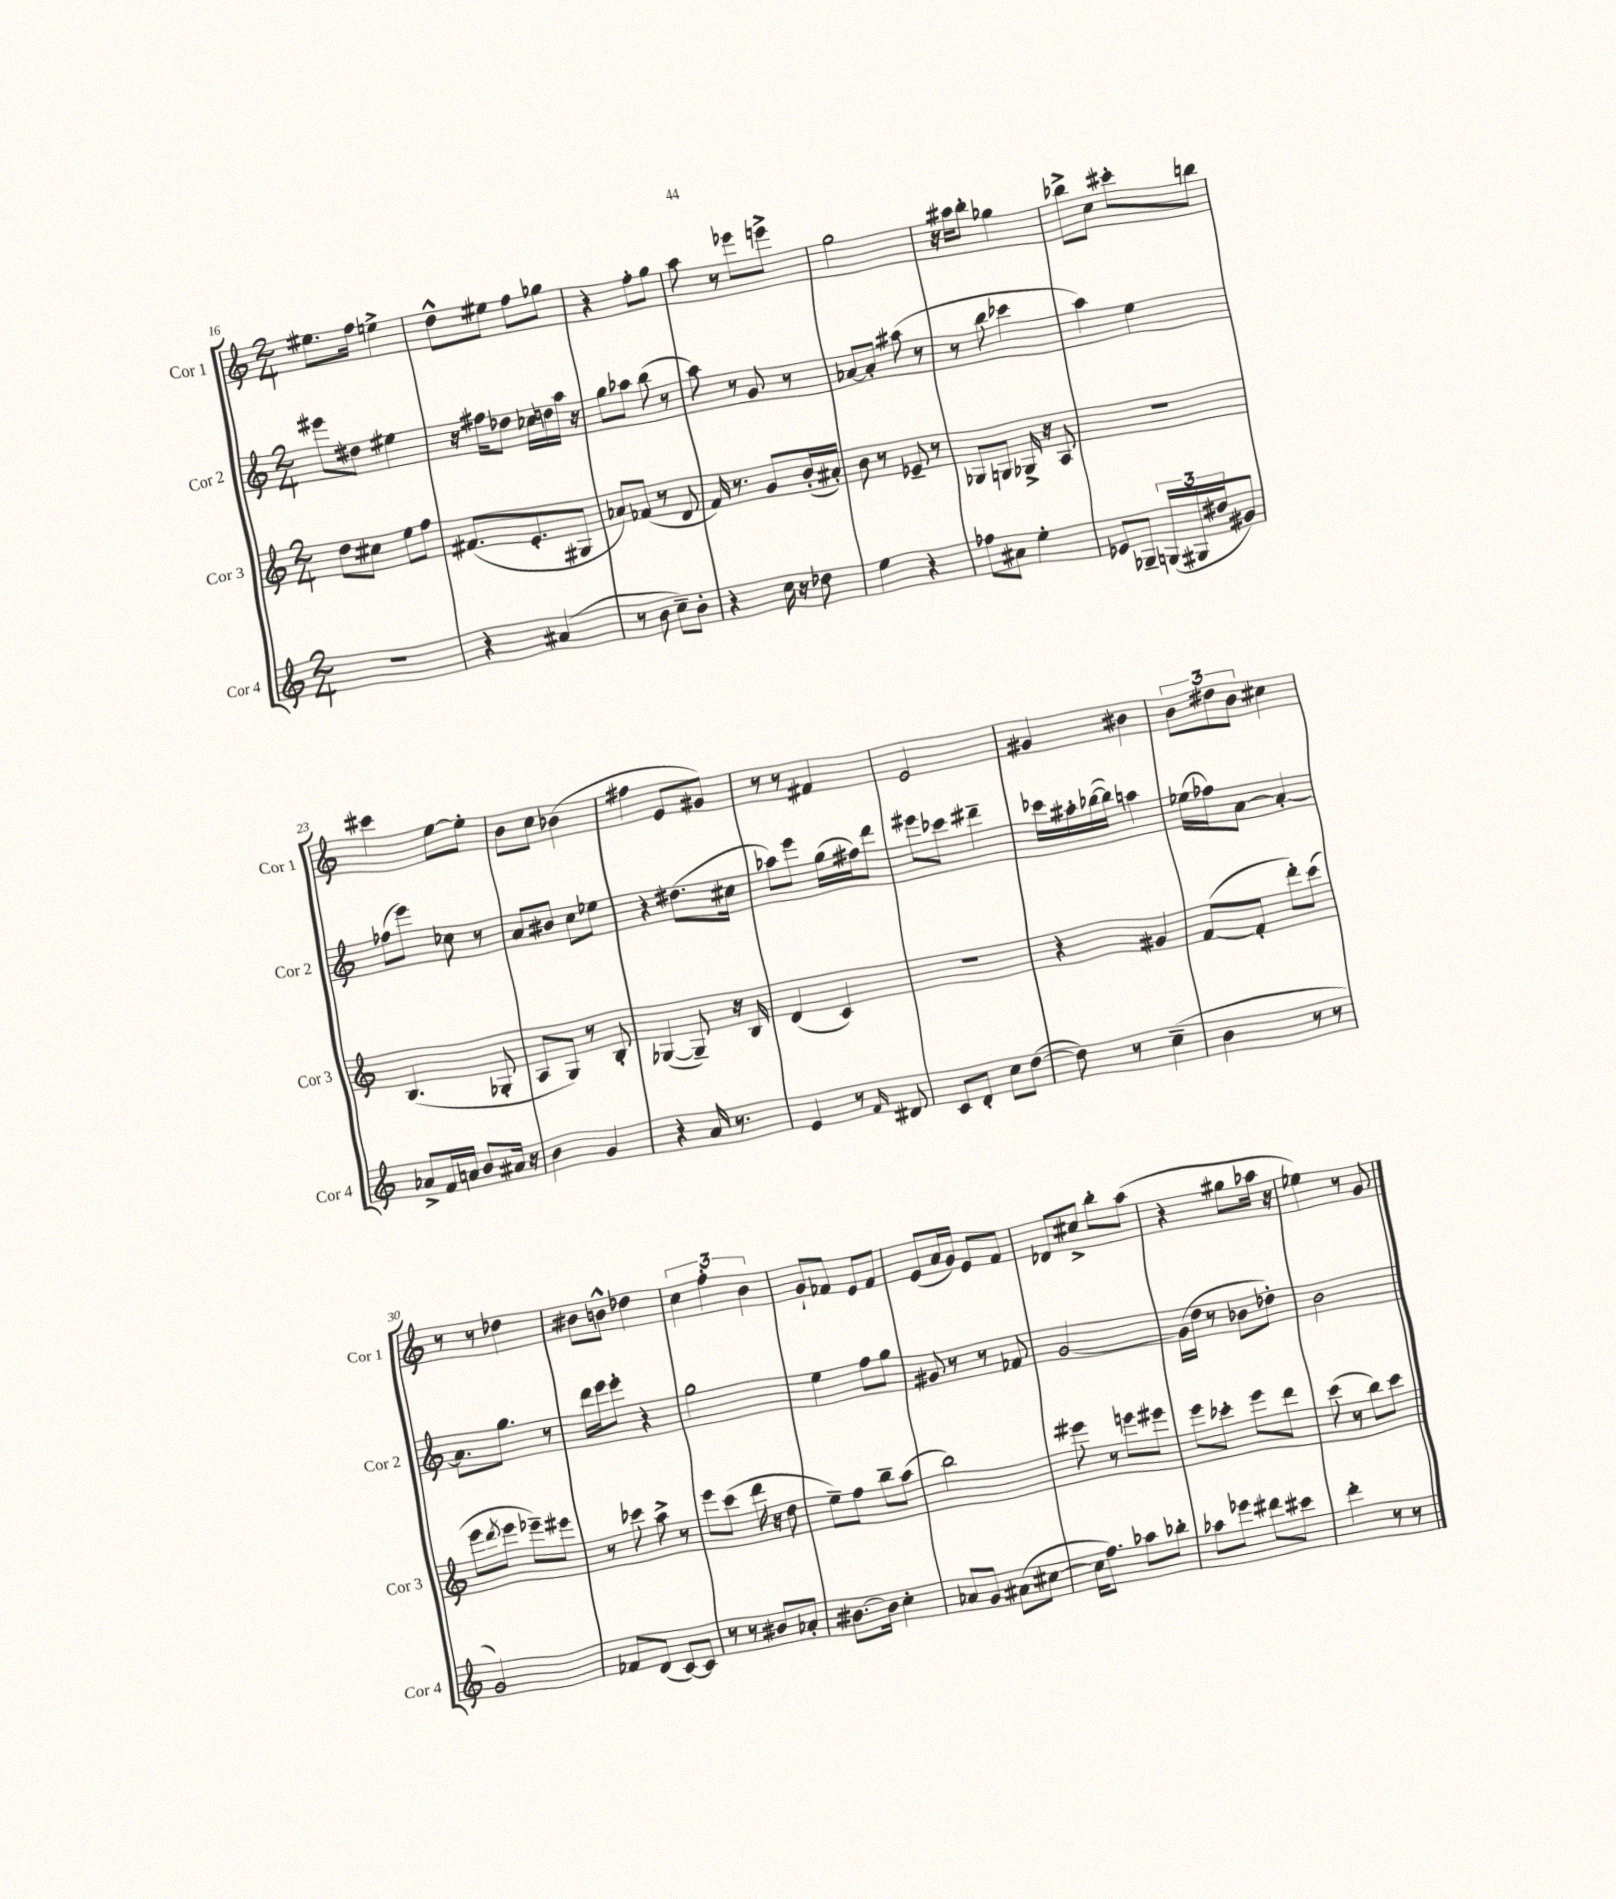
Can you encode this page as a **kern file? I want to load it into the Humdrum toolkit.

**kern	**kern	**kern	**kern
*staff4	*staff3	*staff2	*staff1
*clefG2	*clefG2	*clefG2	*clefG2
*k[]	*k[]	*k[]	*k[]
*M2/4	*M2/4	*M2/4	*M2/4
2r	8dd	8eee#	8.ee#
.	8cc#	8dd#	.
.	.	.	16ff
.	8ee	4ee#	4ee^
.	8ff	.	.
=	=	=	=
4r	(8.f#	16r	8dd^^
.	.	16ff#	.
.	.	8dd-	8ee#
.	8.e'	.	.
(4a#	.	16cc-	8ff
.	.	16dd	.
.	8G#	16aa	8gg-
.	.	16r	.
=	=	=	=
8r	8a-)	8gg	4r
8b	(8f-	8aa-	.
8cc~)	8r	(8bb	8ff'
8b'	8d	8r	8gg
=	=	=	=
4r	16f)	8aa)	8aa
.	8.r	.	.
.	.	8r	8r
16cc	8g	8g	8eee-
16r	.	.	.
8dd-	(16b'	8r	8eee^
.	16a#')	.	.
=	=	=	=
4ee	8b	[8a-	2gg
.	8r	8a-']	.
4r	8e-~	(8aa#	.
.	8r	8r	.
=	=	=	=
8ff-	8G-	8r	16r
.	.	.	16aa#
8a#	8G	8bb	8bb'
4ee'	16G-^	4ccc-	4gg-
.	16r	.	.
.	8A	.	.
=	=	=	=
8e-	2r	4aa)	8bb-^
8G-~	.	.	8cc
(24G	.	4ee	8ccc#'
24G#	.	.	.
24dd#	.	.	.
8g#)	.	.	8bb
=	=	=	=
8a-^	(4.B	(8ff-	4ccc#
16f	.	8eee)	.
16a	.	.	.
8b	.	8cc-	[8ee
16a#	8G-'	8r	8ee']
16r	.	.	.
=	=	=	=
4b	8A	8a	8b
.	8G)	8b#	8cc
4g	8r	8cc	(4b-
.	8B'	8ee-	.
=	=	=	=
4r	([4G-	4r	4ff#
16a	8G-~])	(8.dd#	8e
8.r	.	.	.
.	16r	.	8g#)
.	16B	16cc#	.
=	=	=	=
4e	(4d	8aa-)	8r
.	.	8eee	8r
8r	4c)	(16gg	4f#
.	.	16ff#)	.
16qqf	.	.	.
8d#	.	8ddd	.
=	=	=	=
8c	2r	8eee#	2e
8d'	.	8ccc-	.
8cc	.	4ddd#~	.
([8dd	.	.	.
=	=	=	=
8dd])	4r	16ccc-	4g#
.	.	16aa#'	.
8r	.	([16bb-	.
.	.	16bb-])	.
(4cc~	4g#	4aa	4b#
=	=	=	=
4b	([8f	(16ee-	12b
.	.	16ff-)	.
.	.	.	12dd#
.	8f']	[8a	.
.	.	.	12b
8r	8ddd')	4a'_	4cc#
8r	(8ccc	.	.
=	=	=	=
2g)	8eee	8.a]	8r
.	8qddd	.	.
.	8eee	.	8r
.	.	8.gg	.
.	8eee-~)	.	4dd-
.	8eee#	8r	.
=	=	=	=
8f-	8r	16ddd	8b#
.	.	16eee	.
(8d	8ccc-	8eee'	8b^^
[8c)	8aa^	4r	4dd-
8c]	8r	.	.
=	=	=	=
8r	8eee	2gg	6cc
8r	(8ccc	.	.
.	.	.	6ff'
8b#	16ddd	.	.
.	16r	.	.
.	.	.	6b
8a-'	8dd	.	.
=	=	=	=
[8.b#	8ee~)	4ee	8g`
.	8ff	.	8f-
16b#]	.	.	.
4cc'	8bb~	8ff	8e
.	(8aa	8gg	8f-
=	=	=	=
8a-	2bb)	8g#	(8e
8g	.	8r	16a
.	.	.	16g)
(8a#	.	8r	8e
[8cc#	.	8f-	8f
=	=	=	=
16cc#]	8eee#	[2g	8d-
8.ff)	.	.	.
.	8r	.	8cc#^
8aa-	8eee	.	8bb'
8bb-'	8eee#	.	(8aa
=	=	=	=
8aa-	8eee	(16g]	4r
.	.	16dd	.
8eee-	8ccc-'	8r	.
8ddd#	8eee	8b-	8gg#
8ccc#	8ddd	8dd-')	16aa-
.	.	.	16r
=	=	=	=
4ddd'	(8ccc	2b	4ee-)
.	8r	.	.
8r	8bb)	.	8r
8r	8ccc	.	8g
==	==	==	==
*-	*-	*-	*-
